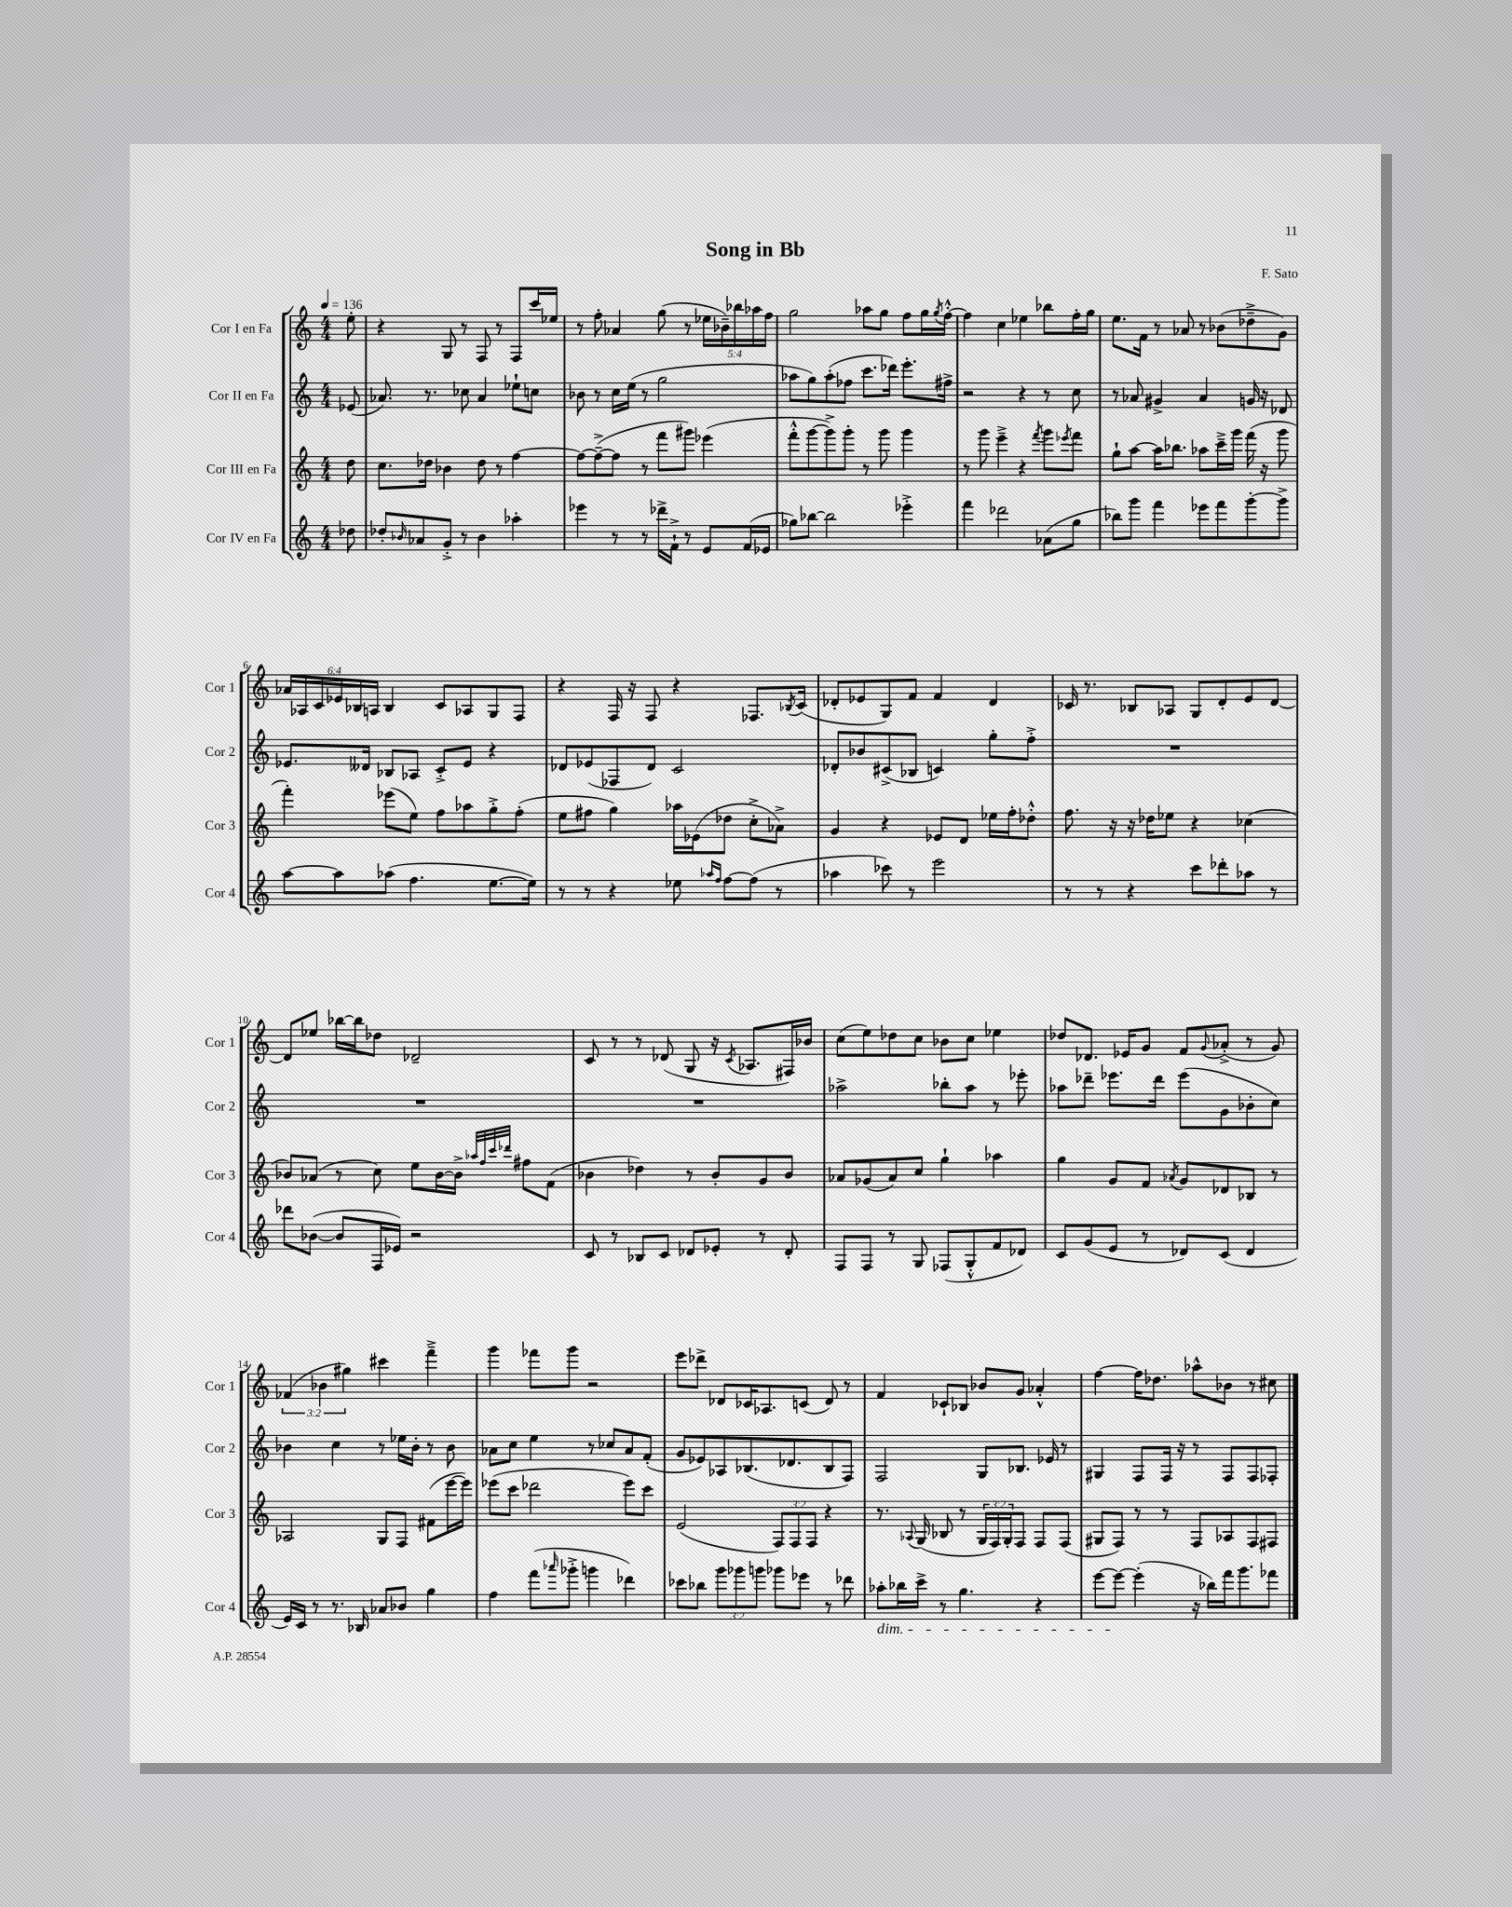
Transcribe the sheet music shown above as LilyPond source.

\header { title = "Song in Bb" composer = "F. Sato" }
<<
\new StaffGroup <<
\new Staff = "s0" \with { instrumentName = "Cor I en Fa" shortInstrumentName = "Cor 1" } {
    \clef treble \key c \major \numericTimeSignature \time 4/4 \override Staff.TupletNumber.text = #tuplet-number::calc-fraction-text \partial 8 \tempo 4 = 136
    e''8-. |
    r4 g8 r8 f8 r8 f8 c'''16 ees''16 |
    r8 f''8-. aes'4 g''8( r8 \tuplet 5/4 { ees''16 bes'16--) bes''16 aes''16 f''16 } |
    g''2 aes''8 g''8 f''8 g''16 \acciaccatura { g''8 } f''16~-.-^ |
    f''4 c''4 ees''4 bes''8 f''16-. g''16 |
    e''8. f'16 r8 aes'8 r8 bes'8( des''8---> g'8) |
    \tuplet 6/4 { aes'16 aes16 c'16 ees'16 bes16 a16 } bes4 c'8 aes8 g8 f8 |
    r4 f16 r16 f8 r4 fes8. \acciaccatura { bes8 } c'16( |
    des'8-. ees'8 g8) f'8 f'4 des'4 |
    ces'16 r8. bes8 aes8 g8 d'8-. e'8 d'8~ |
    d'8 ees''8 bes''16~ bes''16 des''8 des'2-- |
    c'8 r8 r8 des'8( g8 r16 \acciaccatura { c'8 } aes8. fis16) bes'16 |
    c''8( e''8) des''8 c''8 bes'8 c''8 ees''4 |
    des''8 des'8. ees'16 g'8 f'8 \appoggiatura { g'8 } aes'8-.->( r8 g'8) |
    \tuplet 3/2 { fes'4( bes'4 gis''4) } cis'''4 f'''4---> |
    g'''4 fes'''8 g'''8 r2 |
    e'''8 des'''8-> des'8 ces'16 aes8. c'8( des'8) r8 |
    f'4 ces'8-! bes8 bes'8 g'8 aes'4-.-^ |
    f''4~ f''16 des''8. aes''8-^ bes'8 r8 cis''8 \bar "|." |
}
\new Staff = "s1" \with { instrumentName = "Cor II en Fa" shortInstrumentName = "Cor 2" } {
    \clef treble \key c \major \numericTimeSignature \time 4/4 \partial 8
    ees'8( |
    aes'8.) r8. ces''8 aes'4 ees''8-! c''8 |
    bes'8 r8 c''16 e''16( r8 g''2 |
    aes''8 g''8) aes''8-.( fes''8 c'''8. des'''16) e'''8.-. fis''16-> |
    r2 r4 r8 c''8 |
    r8 aes'8 gis'4-> aes'4 g'16 r16 des'8 |
    ees'8. deses'16 bes8 aes8 c'8-.-> ees'8 r4 |
    des'8 ees'8( fes8 des'8) c'2 |
    des'8-. bes'8 cis'8->( bes8 c'4) g''8-. f''8-.-> |
    R1 |
    R1 |
    R1 |
    aes''2-> bes''8-. aes''8 r8 ees'''8-. |
    aes''8 des'''8-- ees'''8. des'''16 ees'''8( g'8 bes'8-. c''8) |
    bes'4 c''4 r8 ees''16 bes'16-. r8 bes'8 |
    aes'8 c''8 e''4 r8 ces''8 aes'8 f'8-.( |
    g'8 ees'8) aes8 bes8.( des'8. bes8 f8) |
    f2 g8 bes8. ees'16 r8 |
    gis4 f8 f16 r16 r8 f8 f8 fes8-. \bar "|." |
}
\new Staff = "s2" \with { instrumentName = "Cor III en Fa" shortInstrumentName = "Cor 3" } {
    \clef treble \key c \major \numericTimeSignature \time 4/4 \override Staff.TupletNumber.text = #tuplet-number::calc-fraction-text \partial 8
    d''8 |
    c''8. des''16 bes'4 des''8 r8 f''4~ |
    f''8~ f''8~--->( f''8 r8 f'''8 gis'''8) ees'''4( |
    f'''8-.-^ g'''8~ g'''8->) g'''8-. r8 g'''8 g'''4 |
    r8 g'''8 e'''4---> r4 \acciaccatura { f'''8 } g'''8 \acciaccatura { ees'''8 } f'''8 |
    g''8-! a''8~ a''16 bes''8. aes''8 c'''16---> g'''16 f'''16( r16 g'''8 |
    f'''4-.) ees'''8( e''8) f''8 aes''8 g''8-.-> f''8-.( |
    e''8 fis''8 g''4) aes''16 ees'16( des''8 c''8-.-> aes'8->) |
    g'4 r4 ees'8 d'8 ees''16 f''16-. des''8-.-^ |
    f''8. r16 r16 des''16 ees''8 r4 ces''4( |
    bes'8) aes'8( r8 c''8) e''8 bes'16~ bes'16-> \grace { aes''32 f''32 c'''32 des'''32 } fis''8 f'8( |
    bes'4 des''4) r8 bes'8-. g'8 bes'8 |
    aes'8 ges'8( aes'8) c''8 g''4-! aes''4 |
    g''4 g'8 f'8 \acciaccatura { aes'8 } g'8 des'8 bes8 r8 |
    aes2 g8 f8 fis'8( e'''16~ e'''16) |
    ees'''8( c'''8 des'''2 ees'''8) c'''8 |
    e'2( \tuplet 3/2 { f8) f8 f8 } r4 |
    r8. \appoggiatura { aes8 } g16( bes8 r8 \tuplet 3/2 { g16 f16) g16-. } f8 f8 f8( |
    gis8 f8) r8 r8 f8 aes8 f8 fis8 \bar "|." |
}
\new Staff = "s3" \with { instrumentName = "Cor IV en Fa" shortInstrumentName = "Cor 4" } {
    \clef treble \key c \major \numericTimeSignature \time 4/4 \override Staff.TupletNumber.text = #tuplet-number::calc-fraction-text \partial 8
    des''8 |
    des''8-. \grace { bes'16 } aes'8 g'8-.-> r8 bes'4 aes''4-. |
    ees'''4 r8 r8 des'''16-> f'16-!-> r8 e'8 f'16( ees'16 |
    ges''8) bes''8~ bes''2 ees'''4-.-> |
    f'''4 des'''2 aes'8( g''8 |
    bes''8) g'''8 f'''4 ees'''8 f'''8 g'''8~-. g'''8-> |
    a''8~ a''8 aes''8( f''4. e''8.~ e''16) |
    r8 r8 r4 ees''8 \grace { aes''16 f''16 } f''8~ f''8( r8 |
    aes''4 ces'''8) r8 e'''2 |
    r8 r8 r4 c'''8 des'''8-. aes''8 r8 |
    des'''8 bes'8~( bes'8 f16 ees'16) r2 |
    c'8 r8 bes8 c'8 des'8 ees'8-. r8 des'8-. |
    f8 f8 r8 g8 fes8( g8-.-^ f'8 des'8) |
    c'8 g'8( e'8 r8 des'8) c'8( des'4 |
    e'16) c'16 r8 r8. bes16 aes'8 bes'8 g''4 |
    f''4 f'''8( \grace { aes'''16 } ges'''8-.-> g'''4 des'''4) |
    ces'''8 bes''8 \tuplet 3/2 { g'''8 ges'''8 g'''8 } ges'''8 ees'''8 r8 des'''8 |
    aes''8-.\dim bes''16 c'''16-> r8 g''4. r4 |
    e'''8~ e'''8~\! e'''4-.( r16 bes''16) f'''16 g'''8. fes'''8 \bar "|." |
}
>>
>>
